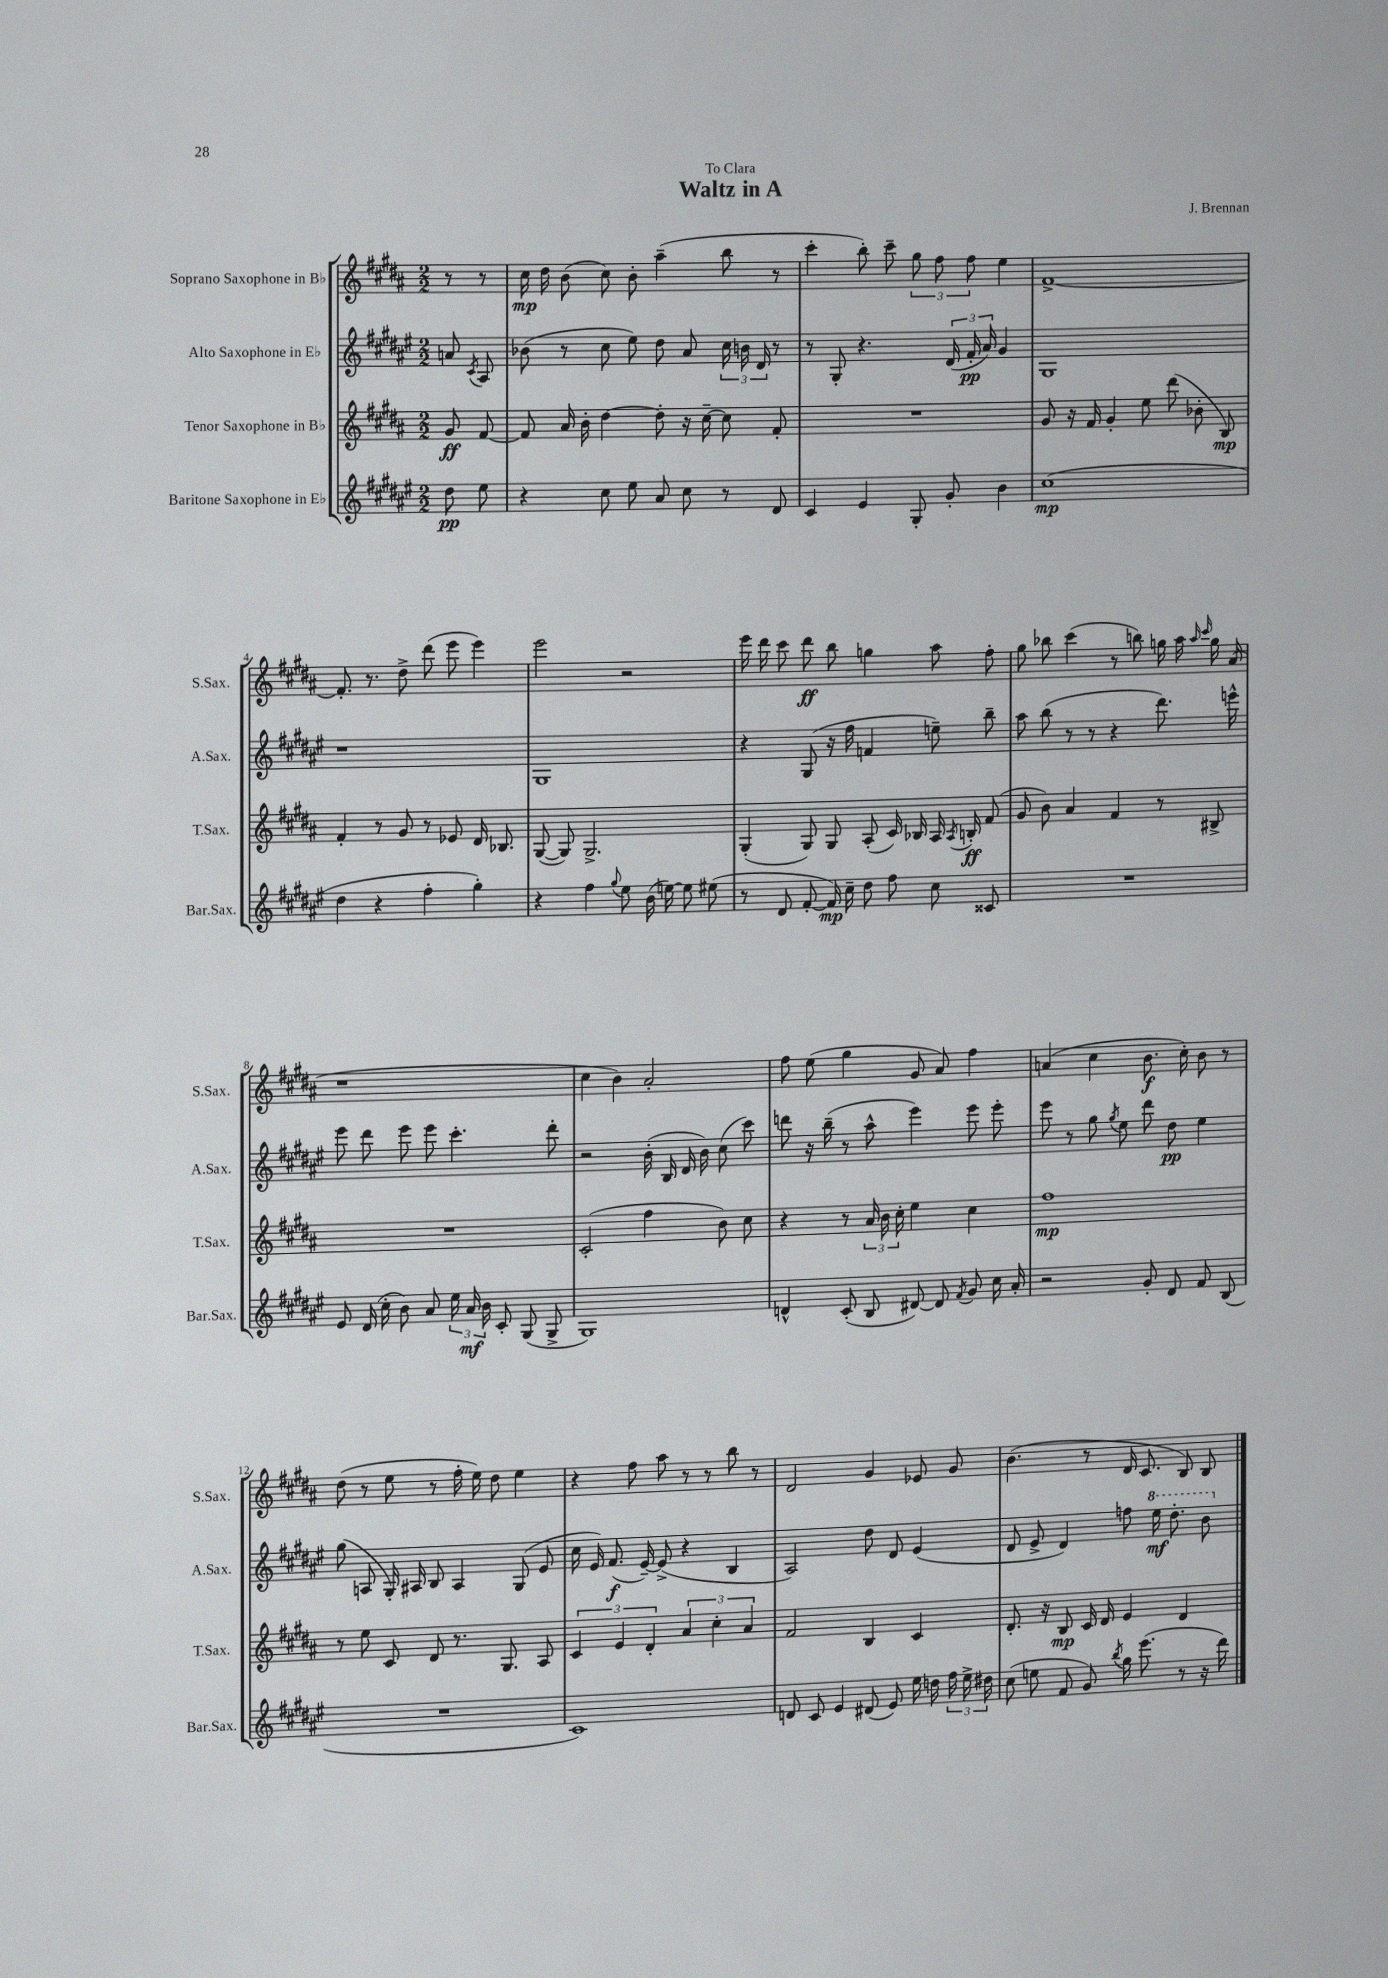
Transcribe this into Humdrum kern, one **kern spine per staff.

**kern	**dynam	**kern	**dynam	**kern	**dynam	**kern	**dynam
*part4	*part4	*part3	*part3	*part2	*part2	*part1	*part1
*staff4	*staff4	*staff3	*staff3	*staff2	*staff2	*staff1	*staff1
*I"Baritone Saxophone in E♭	*	*I"Tenor Saxophone in B♭	*	*I"Alto Saxophone in E♭	*	*I"Soprano Saxophone in B♭	*
*I'Bar.Sax.	*	*I'T.Sax.	*	*I'A.Sax.	*	*I'S.Sax.	*
*clefG2	*	*clefG2	*	*clefG2	*	*clefG2	*
*k[f#c#g#d#a#e#]	*	*k[f#c#g#d#a#]	*	*k[f#c#g#d#a#e#]	*	*k[f#c#g#d#a#]	*
*M2/2	*	*M2/2	*	*M2/2	*	*M2/2	*
=	=	=	=	=	=	=	=
8dd#\	pp	8g#/	ff	8an/	.	8r	.
.	.	.	.	8qc#/	.	.	.
8ee#\	.	[8f#/	.	8A#/	.	8r	.
=1	=1	=1	=1	=1	=1	=1	=1
4r	.	8f#/]	.	(8b-X\	.	16cc#\	mp
.	.	.	.	.	.	16dd#\	.
.	.	16a#/	.	8r	.	(8b\	.
.	.	16b'\	.	.	.	.	.
8cc#\	.	[4dd#\	.	8cc#\	.	8cc#\)	.
8ee#\	.	.	.	8ee#\)	.	8b'\	.
8a#/	.	8dd#'\]	.	8dd#\	.	(4aa#~\	.
8cc#\	.	16r	.	8a#/	.	.	.
.	.	[16cc#~\	.	.	.	.	.
8r	.	8cc#\]	.	24cc#\	.	8bb\	.
.	.	.	.	24bn\	.	.	.
.	.	.	.	24d#/	.	.	.
8d#/	.	8f#'/	.	8r	.	8r	.
=2	=2	=2	=2	=2	=2	=2	=2
4c#/	.	1r	.	8r	.	4ccc#'\	.
.	.	.	.	8G#'/	.	.	.
4e#/	.	.	.	4.r	.	8bb'\)	.
.	.	.	.	.	.	8ccc#~\	.
8G#'/	.	.	.	.	.	12gg#\	.
.	.	.	.	.	.	12ff#\	.
8g#'/	.	.	.	(24d#/	.	.	.
.	.	.	.	24f#'/	pp	12ff#\	.
.	.	.	.	24a#/)	.	.	.
4b\	.	.	.	4g#/	.	4ee\	.
=3	=3	=3	=3	=3	=3	=3	=3
(1cc#	mp	8g#/	.	1G#	.	[1f#^	.
.	.	16r	.	.	.	.	.
.	.	16f#/	.	.	.	.	.
.	.	4g#'/	.	.	.	.	.
.	.	8ee\	.	.	.	.	.
.	.	(8ddd#\	.	.	.	.	.
.	.	8b-X'\	.	.	.	.	.
.	.	8B/)	mp	.	.	.	.
!!LO:LB:g=z
=4	=4	=4	=4	=4	=4	=4	=4
4dd#\	.	4f#'/	.	1r	.	8.f#'/]	.
.	.	.	.	.	.	8.r	.
4r	.	8r	.	.	.	.	.
.	.	8g#/	.	.	.	8dd#^\	.
4ff#'\	.	8r	.	.	.	(8ddd#\	.
.	.	8e-X/	.	.	.	8eee\	.
4gg#'\)	.	16d#/	.	.	.	4eee\)	.
.	.	8.B-X/	.	.	.	.	.
=5	=5	=5	=5	=5	=5	=5	=5
4r	.	([8G#/	.	1G#	.	2eee\	.
.	.	8G#/])	.	.	.	.	.
4ff#\	.	2.G#^/	.	.	.	.	.
8qqgg#/	.	.	.	.	.	.	.
8ee#\	.	.	.	.	.	2r	.
(16b\	.	.	.	.	.	.	.
[16een\)	.	.	.	.	.	.	.
8ee\]	.	.	.	.	.	.	.
(8ee#X\	.	.	.	.	.	.	.
=6	=6	=6	=6	=6	=6	=6	=6
8r	.	(4G#'/	.	4r	.	16eee\	.
.	.	.	.	.	.	16ddd#\	.
8d#/	.	.	.	.	.	8ccc#\	.
[8f#'/	.	8G#/)	.	(8G#/	.	8ddd#\	ff
16f#/])	mp	8G#/	.	16r	.	8bb\	.
16cc#~\	.	.	.	16ff#\	.	.	.
8dd#\	.	(8A#'/	.	4fn/	.	4ggn\	.
8ff#\	.	16c#/)	.	.	.	.	.
.	.	16B-X/	.	.	.	.	.
8cc#\	.	16A#/	.	8een~\)	.	8aa#\	.
.	.	8qA#/	.	.	.	.	.
.	.	16Bn'/	ff	.	.	.	.
8c##X/	.	(8f#/	.	8bb~\	.	8ff#'\	.
=7	=7	=7	=7	=7	=7	=7	=7
1r	.	8g#/	.	8aa#\	.	8gg#\	.
.	.	8b\)	.	(8bb\	.	8bb-X\	.
.	.	4a#/	.	8r	.	(4ccc#\	.
.	.	.	.	8r	.	.	.
.	.	4f#/	.	4r	.	8r	.
.	.	.	.	.	.	8bbn\)	.
.	.	8r	.	8.ddd#\)	.	16ggn\	.
.	.	.	.	.	.	16aa#\	.
.	.	.	.	.	.	16qqaa#/	.
.	.	.	.	.	.	16qqccc#/	.
.	.	8B#X^/	.	.	.	16gg\	.
.	.	.	.	16eeen^^\	.	(16a#/	.
!!LO:LB:g=z
=8	=8	=8	=8	=8	=8	=8	=8
8e#/	.	1r	.	8eee#\	.	1r	.
(16d#/	.	.	.	8ddd#\	.	.	.
16cc#'\	.	.	.	.	.	.	.
8b\)	.	.	.	8eee#\	.	.	.
8a#/	.	.	.	8eee#\	.	.	.
24ee#\	.	.	.	4.ccc#'\	.	.	.
24a#/	mf	.	.	.	.	.	.
24b\	.	.	.	.	.	.	.
8c#'/	.	.	.	.	.	.	.
(8G#/	.	.	.	.	.	.	.
8G#^/	.	.	.	8ddd#'\	.	.	.
=9	=9	=9	=9	=9	=9	=9	=9
1G#)	.	(2c#'/	.	2r	.	4cc#\	.
.	.	.	.	.	.	4b\)	.
.	.	4ff#\	.	(16b'\	.	2a#'/	.
.	.	.	.	16B/	.	.	.
.	.	.	.	16d#/	.	.	.
.	.	.	.	16b\)	.	.	.
.	.	8b\)	.	(8cc#\	.	.	.
.	.	8cc#\	.	8ccc#\)	.	.	.
=10	=10	=10	=10	=10	=10	=10	=10
4dn^^/	.	4r	.	8dddn\	.	8ff#\	.
.	.	.	.	16r	.	(8ee\	.
.	.	.	.	(16bb~\	.	.	.
(8c#'/	.	8r	.	8r	.	4gg#\	.
8B/	.	24a#/	.	8aa#^^\	.	.	.
.	.	24b\	.	.	.	.	.
.	.	24cc#'\	.	.	.	.	.
[8d#X/)	.	4ee\	.	4eee#\)	.	8g#/	.
8d#/]	.	.	.	.	.	8a#/)	.
8qf#/	.	.	.	.	.	.	.
8g#/	.	4cc#\	.	8eee#\	.	4ff#\	.
16cc#\	.	.	.	8eee#'\	.	.	.
16a#'/	.	.	.	.	.	.	.
=11	=11	=11	=11	=11	=11	=11	=11
2r	.	1ff#	mp	8eee#\	.	(4an/	.
.	.	.	.	8r	.	.	.
.	.	.	.	8gg#\	.	4cc#\	.
.	.	.	.	8qgg#/	.	.	.
.	.	.	.	8ee#\	.	.	.
8g#'/	.	.	.	8ddd#\	.	8.b\	f
8d#/	.	.	.	8dd#\	pp	.	.
.	.	.	.	.	.	16cc#'\)	.
8f#/	.	.	.	4ee#\	.	8b\	.
(8B/	.	.	.	.	.	8r	.
!!LO:LB:g=z
=12	=12	=12	=12	=12	=12	=12	=12
1r	.	8r	.	(8gg#\	.	(8dd#\	.
.	.	8ee\	.	8An/	.	8r	.
.	.	8c#/	.	16G#'/)	.	8ee\	.
.	.	.	.	16A#X/	.	.	.
.	.	8d#/	.	8B/	.	8r	.
.	.	8.r	.	4A#/	.	16ff#'\	.
.	.	.	.	.	.	16ee\)	.
.	.	.	.	.	.	8dd#\	.
.	.	8.G#/	.	.	.	.	.
.	.	.	.	(8G#/	.	4ee\	.
.	.	8A#/	.	8e#/	.	.	.
=13	=13	=13	=13	=13	=13	=13	=13
1c#)	.	6c#/	.	16cc#\	.	4r	.
.	.	.	.	16e#/)	.	.	.
.	.	.	.	(8.f#/	f	.	.
.	.	6e/	.	.	.	.	.
.	.	.	.	.	.	8ff#\	.
.	.	.	.	[16e#~/)	.	.	.
.	.	6d#'/	.	.	.	.	.
.	.	.	.	(8e#^/]	.	8aa#\	.
.	.	6a#/	.	4r	.	8r	.
.	.	.	.	.	.	8r	.
.	.	6cc#'\	.	.	.	.	.
.	.	.	.	4B/	.	8bb\	.
.	.	6a#/	.	.	.	.	.
.	.	.	.	.	.	8r	.
=14	=14	=14	=14	=14	=14	=14	=14
8dn/	.	2f#/	.	2A#/)	.	2d#/	.
8c#/	.	.	.	.	.	.	.
4e#/	.	.	.	.	.	.	.
(8d#X/	.	4B/	.	8dd#\	.	4g#/	.
8e#/)	.	.	.	8d#/	.	.	.
16ee#\	.	4c#/	.	(4e#/	.	8e-X/	.
16ddn\	.	.	.	.	.	.	.
24ff#\	.	.	.	.	.	8g#/	.
24ee#^\	.	.	.	.	.	.	.
24dd#X\	.	.	.	.	.	.	.
=15	=15	=15	=15	=15	=15	=15	=15
(8cc#\	.	8.d#'/	.	8d#/	.	(4.b\	.
8een\	.	.	.	8e#^/	.	.	.
.	.	16r	.	.	.	.	.
8f#/	.	8B/	mp	4d#/)	.	.	.
8g#/)	.	16c#/	.	.	.	8r	.
.	.	16d#/	.	.	.	.	.
8qbb/	.	.	.	.	.	.	.
16gg#\	.	4e/	.	8ffn\	.	16d#/	.
(8.eee#\	.	.	.	.	.	8.c#/	.
*	*	*	*	*8va	*	*	*
.	.	.	.	16eee#\	mf	.	.
.	.	.	.	8.ddd#'\	.	.	.
8r	.	4d#/	.	.	.	8B/)	.
16r	.	.	.	8bb\	.	8B/	.
16ddd#\)	.	.	.	.	.	.	.
*	*	*	*	*X8va	*	*	*
==	==	==	==	==	==	==	==
*-	*-	*-	*-	*-	*-	*-	*-
